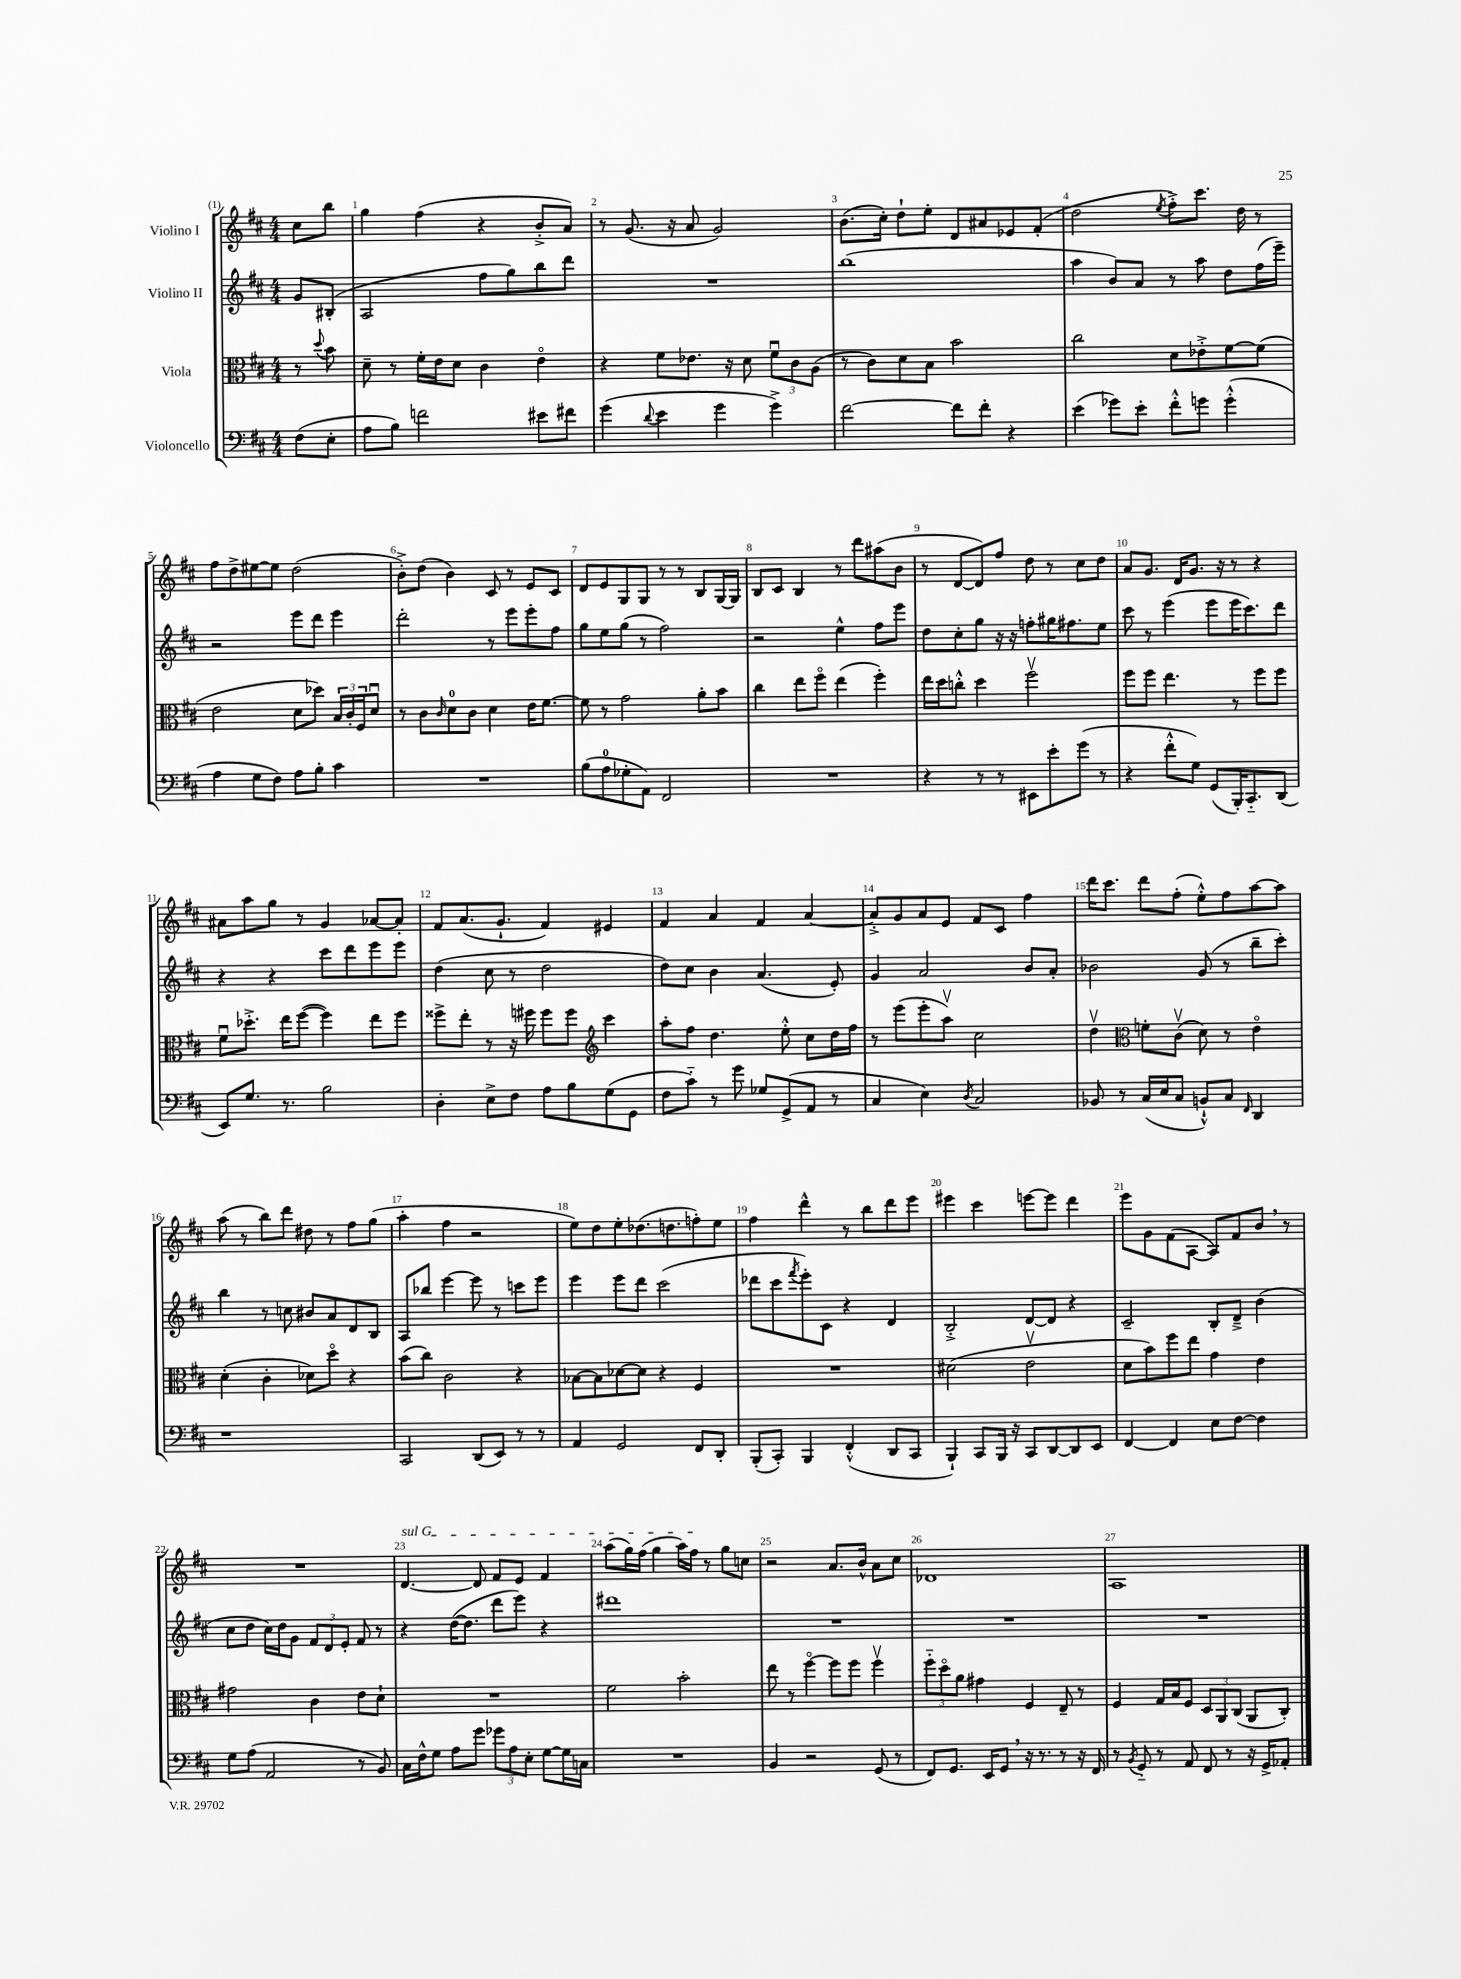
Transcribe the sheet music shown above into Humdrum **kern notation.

**kern	**kern	**kern	**kern
*staff4	*staff3	*staff2	*staff1
*clefF4	*clefC3	*clefG2	*clefG2
*k[f#c#]	*k[f#c#]	*k[f#c#]	*k[f#c#]
*M4/4	*M4/4	*M4/4	*M4/4
(8F#	8r	8g	8cc#
.	8qqdd	.	.
8E'	8b	(8B#'	8bb
=	=	=	=
8A	8d~	2A	4gg
8B)	8r	.	.
2f	16f#'	.	(4ff#
.	16e	.	.
.	8d	.	.
.	4c#	8ff#	4r
.	.	8gg)	.
8e#	4eo	8bb	8b'^
8f#	.	8ddd	8a)
=	=	=	=
(4g	4r	1r	8r
.	.	.	(8.g
8qqd	.	.	.
4e	8f#	.	.
.	.	.	16r
.	8.e-	.	8a
4g	.	.	2g)
.	16r	.	.
.	8d	.	.
4g^)	12f#u	.	.
.	12c#	.	.
.	(12A	.	.
=	=	=	=
[2f#	8r	(1bb	(8.b
.	8c#)	.	.
.	.	.	16cc#')
.	8d	.	8dd`
.	8B	.	8ee'
8f#]	2b	.	8d
8f#'	.	.	8a#
4r	.	.	8e-
.	.	.	(8f#'
=	=	=	=
(4e	2cc#	4aa	2dd
8g-)	.	8b)	.
8e'	.	8a	.
.	.	.	8qee
8f#'^^	8d	8r	8ff#'^)
8g	8e-'^	8aa	8.ccc#
(4g'^^	[8f#	8dd	.
.	.	.	16dd
.	(8f#]	(16ff#	8r
.	.	16eee~)	.
=	=	=	=
4A	2e	2r	8ff#
.	.	.	8dd^
8G	.	.	[8ee#
8F#)	.	.	8ee#]
8A	8d	8eee	(2dd
8B'	8dd-)	8ddd	.
4c#	24B	4eee	.
.	24c#'	.	.
.	24F#	.	.
.	8du	.	.
=	=	=	=
1r	8r	2ddd'	8b'^)
.	8c#	.	(8dd
.	16qqc#	.	.
.	8d	.	4b)
.	8c#	.	.
.	4d	8r	8c#
.	.	8eee	8r
.	16e	8eee'	8e
.	[8.f#	.	.
.	.	8ff#	8c#
=	=	=	=
(8B	8f#]	8gg	8d
8A	8r	8ee	8e
8G-'	2g	(8gg	8G
8AA)	.	8r	8G
2FF#	.	2ff#)	8r
.	.	.	8r
.	8a'	.	8B
.	8b	.	[16G
.	.	.	16G]
=	=	=	=
1r	4cc#	2r	8B
.	.	.	8c#
.	8ee	.	4B
.	8ff#o	.	.
.	(4ee	4ee^^	8r
.	.	.	8ddd
.	4ff#')	8ff#	(8aa#
.	.	8eee	8b
=	=	=	=
4r	16ee	8dd	8r
.	16dd	.	.
.	8cc'^^	8cc#'	[8d
8r	4dd	8gg	8d])
8r	.	16r	8ff#
.	.	16r	.
8EE#	2ff#v	8ff'	8dd
8e'	.	16gg#	8r
.	.	8.ff#	.
(8g	.	.	8cc#
8r	.	8ee	8dd
=	=	=	=
4r	8ff#	8ccc#	8a
.	8ff#	8r	8.g
8f#'^^	4.ee	(4eee	.
.	.	.	16d
8G)	.	.	8.g
(8GG	.	8eee	.
.	.	.	16r
16BBB')	8r	16eee	8r
8.CC#'~	.	8.ccc#)	.
.	8ff#	.	4r
(8DD	8ff#	8ddd	.
=	=	=	=
8EE)	8f#u	4r	8a#
8.G	8.dd-'^	.	8aa
.	.	4r	8gg
8.r	16ee	.	.
.	([8ff#	.	8r
2B	4ff#])	8ccc#	4g
.	.	8ddd	.
.	8ee	8eee	[8a-
.	8ff#	8eee	8a-']
=	=	=	=
4D'	8ff##^	(4dd	8f#
.	8ee'	.	(8.a
8E^	8r	8cc#	.
.	.	.	8.g`
8F#	16r	8r	.
.	16ff#	.	.
8A	8ff#	2dd	4f#)
8B	8ff#	.	.
*	*clefG2	*	*
(8G	4ccc#	.	4e#
8GG	.	.	.
=	=	=	=
8F#	8aa'	8dd)	4f#
8c#'~)	8ff#	8cc#	.
8r	4.dd	4b	4a
8g	.	.	.
8G-	.	(4.a	4f#
(8GG^	8ee'^^	.	.
8AA	8cc#	.	[4a
8r	16dd	8e')	.
.	16ff#	.	.
=	=	=	=
4C#	8r	4g	8a'^]
.	(8eee	.	8g
4E)	8eee'	2a	8a
.	8aav)	.	8e
8qD	.	.	.
2C#	2cc#	.	8f#
.	.	.	8c#
.	.	8b	4ff#
.	.	8a'	.
=	=	=	=
8BB-	4ddv	2b-	16ddd
.	.	.	8.ccc#
8r	.	.	.
*	*clefC3	*	*
(16C#	8f'	.	8ddd
16E	.	.	.
8C#	(8c#v	.	(8ff#'
8BB`^^)	8d)	(8g	8ee'^^)
8C#	8r	8r	8ff#
16qqFF#	.	.	.
4DD	4eo	8bb~	[8aa
.	.	8ccc#')	8aa]
=	=	=	=
1r	(4d'	4bb	(8aa
.	.	.	8r
.	4c#'	8r	8bb)
.	.	8cc	8ddd
.	8d-)	8b#	8dd#
.	8ddo	8a	8r
.	4r	8d	8ff#
.	.	8B	(8gg
=	=	=	=
2CC#	(8b	8A	4aa'
.	8cc#)	8bb-	.
.	2c#	[4eee	4ff#
(8DD	.	8eee]	2r
8EE)	.	8r	.
8r	4r	8ccc	.
8r	.	8eee	.
=	=	=	=
4AA	[8B-	4eee	8ee)
.	8B-]	.	8dd
2GG	[8d-	8eee	8ee'
.	8d-]	8ddd	(8.dd-
.	4r	(2ccc#	.
.	.	.	8.dd
8FF#	4F#	.	8ff')
8DD'	.	.	8ee
=	=	=	=
(8BBB'	1r	8ddd-	4ff#
8CC#')	.	8ccc#	.
.	.	8qfff#	.
4BBB	.	8eee')	4ddd^^
.	.	8c#	.
(4FF#'^^	.	4r	8r
.	.	.	8bb
8DD	.	4d	8ddd
8CC#	.	.	8eee
=	=	=	=
4BBB`)	(2d#	2B'^	4eee#
8CC#	.	.	4ccc#
16BBB	.	.	.
16r	.	.	.
8CC#	2ev	[8d	[8eee
[8DD	.	8d]	8eee]
8DD]	.	4r	4ddd
8EE	.	.	.
=	=	=	=
[4FF#	8d	2c#~	8eee
.	8b)	.	8g
4FF#]	8ff#	.	(8f#
.	8ee	.	[8A
8E	4g	8B'	8A])
[8F#	.	8d~^	8f#
4F#]	4e	(4b	8b
.	.	.	8r
=	=	=	=
8G	2g#	8cc#	1r
(8A	.	8dd	.
2AA	.	16cc#)	.
.	.	16dd	.
.	.	8g	.
.	4c#	12f#	.
.	.	12d	.
.	.	12e'	.
8r	8e	8f#	.
8BB)	8d`	8r	.
=	=	=	=
16C#	1r	4r	[4.d
16F#^^	.	.	.
8G	.	.	.
8A	.	([16dd	.
.	.	8.dd]	.
8g	.	.	8d]
12g-	.	8ddd	8f#
12A	.	.	.
.	.	8eee)	8e
12E'	.	.	.
[8G	.	4r	4f#
16G]	.	.	.
16C	.	.	.
=	=	=	=
1r	2f#	1ddd#	(8aa
.	.	.	16gg)
.	.	.	(16ff#
.	.	.	4gg
.	2b'	.	16aa)
.	.	.	16ff#
.	.	.	8r
.	.	.	8gg
.	.	.	8cc
=	=	=	=
4BB	8ee	1r	2r
.	8r	.	.
2r	[4ff#o	.	.
.	8ff#]	.	8.a
.	8ff#	.	.
.	.	.	16b^^
(8GG	4ff#v	.	8a
8r	.	.	8cc#
=	=	=	=
8FF#)	12ff#'~	1r	1d-
.	12ddo	.	.
8.GG	.	.	.
.	12a	.	.
.	4g#	.	.
16EE	.	.	.
8GG	.	.	.
16r	4F#	.	.
8.r	.	.	.
8r	8E~	.	.
16r	8r	.	.
16FF#	.	.	.
=	=	=	=
8r	4F#	1r	1A
8qBB	.	.	.
8GG'~	.	.	.
8r	16G	.	.
.	16B	.	.
8AA	8F#	.	.
8FF#	12D	.	.
.	12AA	.	.
8r	.	.	.
.	(12C#	.	.
16r	8AA	.	.
16GG^	.	.	.
8AA-'	8C#')	.	.
==	==	==	==
*-	*-	*-	*-
